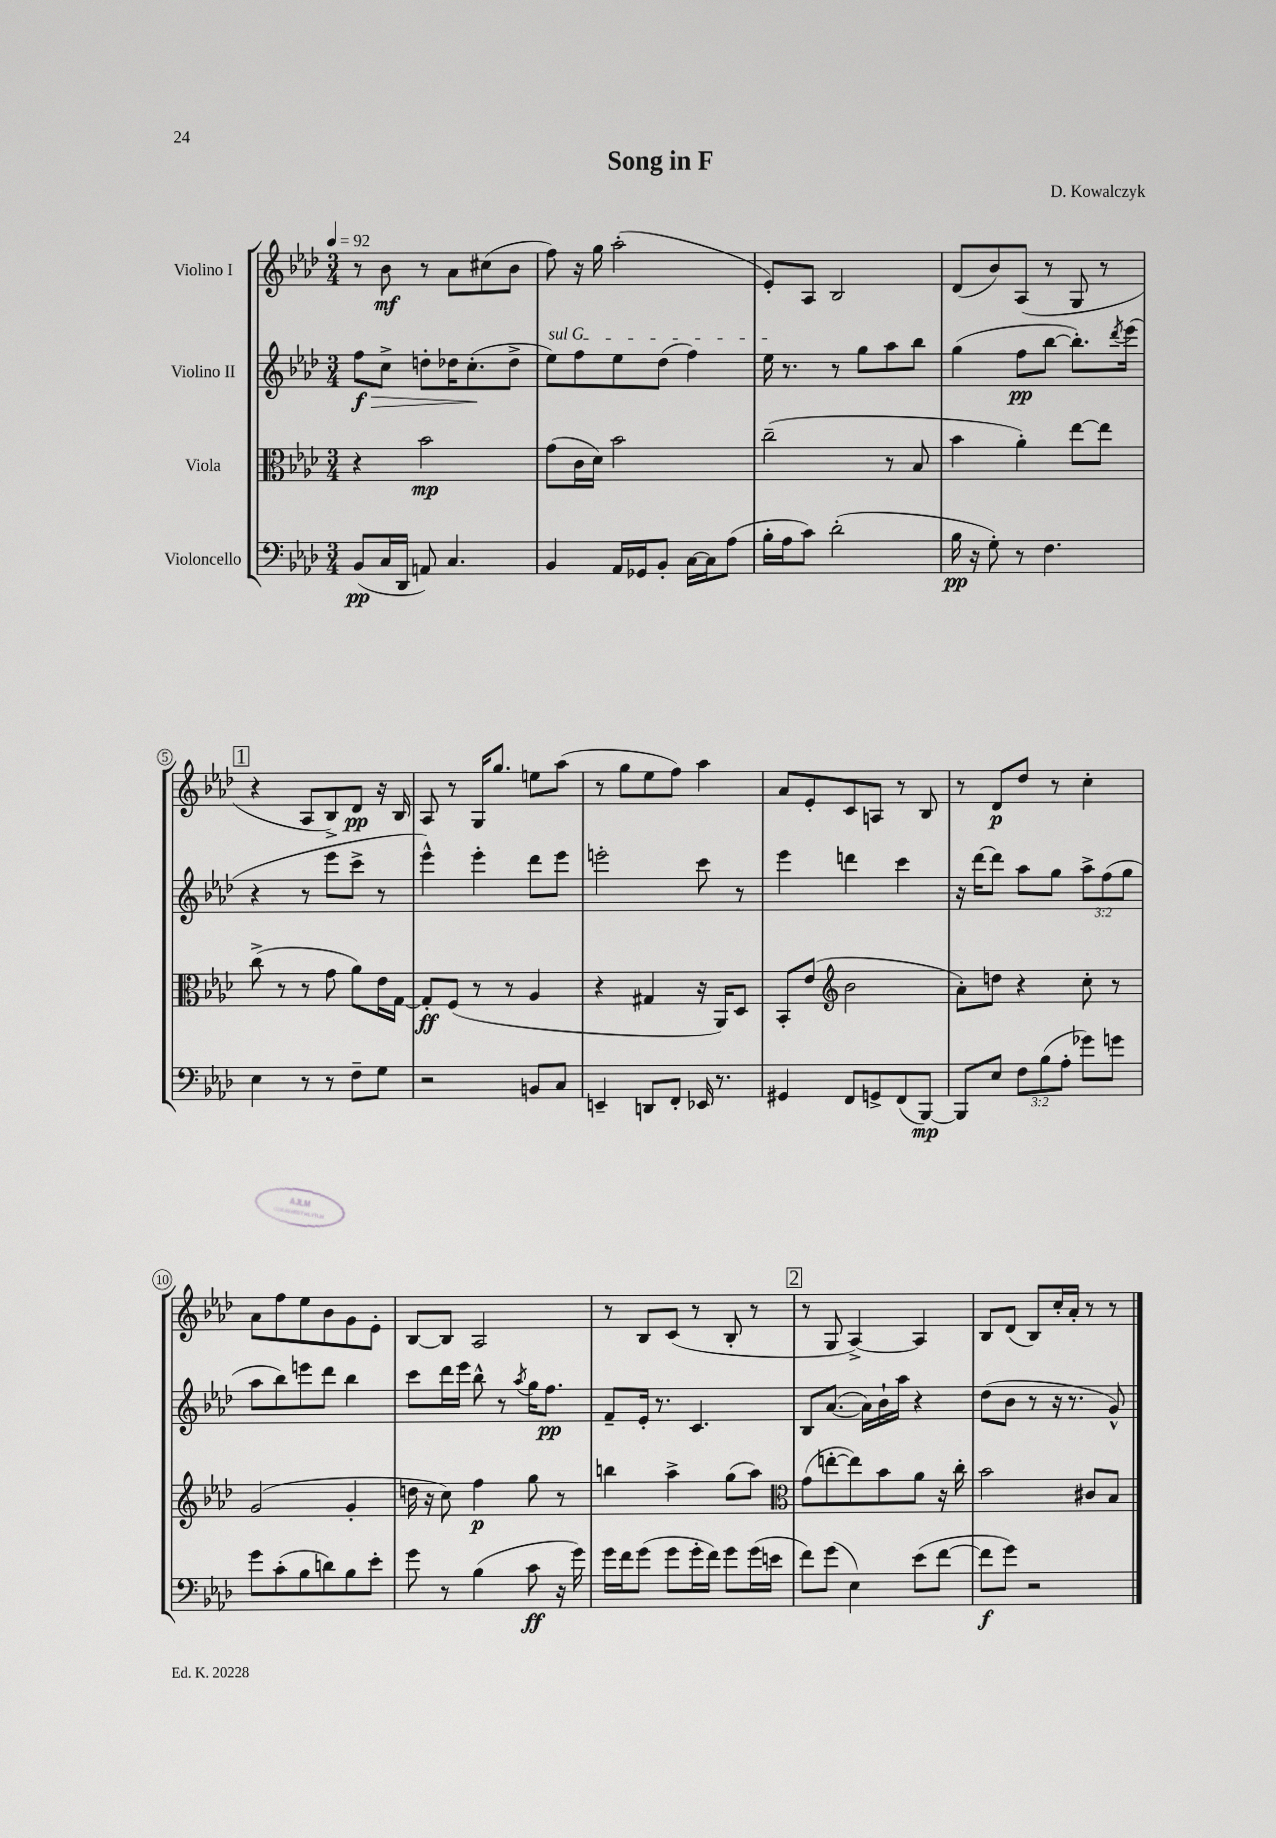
\header { title = "Song in F" composer = "D. Kowalczyk" }
<<
\new StaffGroup <<
\new Staff = "s0" \with { instrumentName = "Violino I" } {
    \clef treble \key aes \major \numericTimeSignature \time 3/4 \tempo 4 = 92
    r8 bes'8\mf r8 aes'8 cis''8( bes'8 |
    f''8) r16 g''16 aes''2-.( |
    ees'8-.) aes8 bes2 |
    des'8( bes'8) aes8( r8 g8 r8 |
    \mark \markup { \box "1" } r4 aes8 bes8->) des'8\pp r16 bes16 |
    aes8 r8 g16 g''8. e''8 aes''8( |
    r8 g''8 ees''8 f''8) aes''4 |
    aes'8 ees'8-. c'8 a8 r8 bes8 |
    r8 des'8\p des''8 r8 c''4-. |
    aes'8 f''8 ees''8 bes'8 g'8 ees'8-. |
    bes8~ bes8 aes2 |
    r8 bes8 c'8( r8 bes8-. r8 |
    \mark \markup { \box "2" } r8 g8 aes4~->) aes4 |
    bes8 des'8( bes8) c''16-. aes'16-. r8 r8 \bar "|." |
}
\new Staff = "s1" \with { instrumentName = "Violino II" } {
    \clef treble \key aes \major \numericTimeSignature \time 3/4 \override Staff.TupletNumber.text = #tuplet-number::calc-fraction-text
    f''8\f\> c''8-> d''8-. des''16 c''8.-.\!( des''8-> |
    \once \override TextSpanner.bound-details.left.text = \markup { \italic "sul G" } ees''8\startTextSpan) f''8 ees''8 des''8( f''4) |
    ees''16\stopTextSpan r8. r8 g''8 aes''8 bes''8 |
    g''4( f''8\pp bes''8~ bes''8.-.) \acciaccatura { des'''8 } ees'''16( |
    \mark \markup { \box "1" } r4 r8 ees'''8 c'''8-> r8 |
    ees'''4-^) ees'''4-. des'''8 ees'''8 |
    e'''2-. c'''8 r8 |
    ees'''4 d'''4 c'''4 |
    r16 des'''16~ des'''8 aes''8 g''8 \tuplet 3/2 { aes''8-> f''8( g''8 } |
    aes''8 bes''8) e'''8 des'''8 bes''4 |
    c'''8 des'''16 ees'''16 bes''8-^ r8 \acciaccatura { aes''8 } g''16 f''8.\pp |
    f'8-- ees'16-. r8. c'4. |
    \mark \markup { \box "2" } bes8 aes'8.~( aes'16) bes'16-! aes''16 r4 |
    des''8( bes'8 r8 r16 r8. g'8-^) \bar "|." |
}
\new Staff = "s2" \with { instrumentName = "Viola" } {
    \clef alto \key aes \major \numericTimeSignature \time 3/4
    r4 bes'2\mp |
    g'8( c'16 des'16) bes'2 |
    c''2--( r8 bes8 |
    bes'4 aes'4-.) ees''8~ ees''8 |
    \mark \markup { \box "1" } c''8->( r8 r8 g'8 aes'8) ees'16 g16~ |
    g8-.\ff f8( r8 r8 aes4 |
    r4 gis4 r16 aes,16) des8 |
    bes,8-. ees'8( \clef treble bes'2 |
    aes'8-.) d''8 r4 c''8-. r8 |
    g'2( g'4-. |
    d''16 r16 c''8) f''4\p g''8 r8 |
    b''4 aes''4-> g''8( aes''8) |
    \mark \markup { \box "2" } \clef alto g'8( e''8~-. e''8) bes'8 aes'8 r16 c''16-. |
    bes'2 cis'8 bes8 \bar "|." |
}
\new Staff = "s3" \with { instrumentName = "Violoncello" } {
    \clef bass \key aes \major \numericTimeSignature \time 3/4 \override Staff.TupletNumber.text = #tuplet-number::calc-fraction-text
    bes,8\pp( c16 des,16 a,8) c4. |
    bes,4 aes,16 ges,16 bes,8-. c16~ c16 aes8( |
    bes16-. aes16 c'8) des'2-.( |
    bes16\pp r16 g8-.) r8 f4. |
    \mark \markup { \box "1" } ees4 r8 r8 f8-- g8 |
    r2 b,8 c8 |
    e,4-- d,8 f,8-. ees,16 r8. |
    gis,4 f,8 g,8-> f,8( bes,,8~\mp) |
    bes,,8 ees8 \tuplet 3/2 { f8 bes8( aes8-. } ges'8) g'8 |
    g'8 c'8-.( bes8 d'8) bes8 ees'8-. |
    g'8 r8 bes4( c'8\ff r16 g'16) |
    g'16 f'16 g'8( g'8 g'16-. f'16) g'8 g'16( e'16 |
    \mark \markup { \box "2" } f'8) g'8( ees4) ees'8( f'8~ |
    f'8\f g'8) r2 \bar "|." |
}
>>
>>
\layout { \context { \Score \override BarNumber.stencil = #(make-stencil-circler 0.1 0.3 ly:text-interface::print) } }
